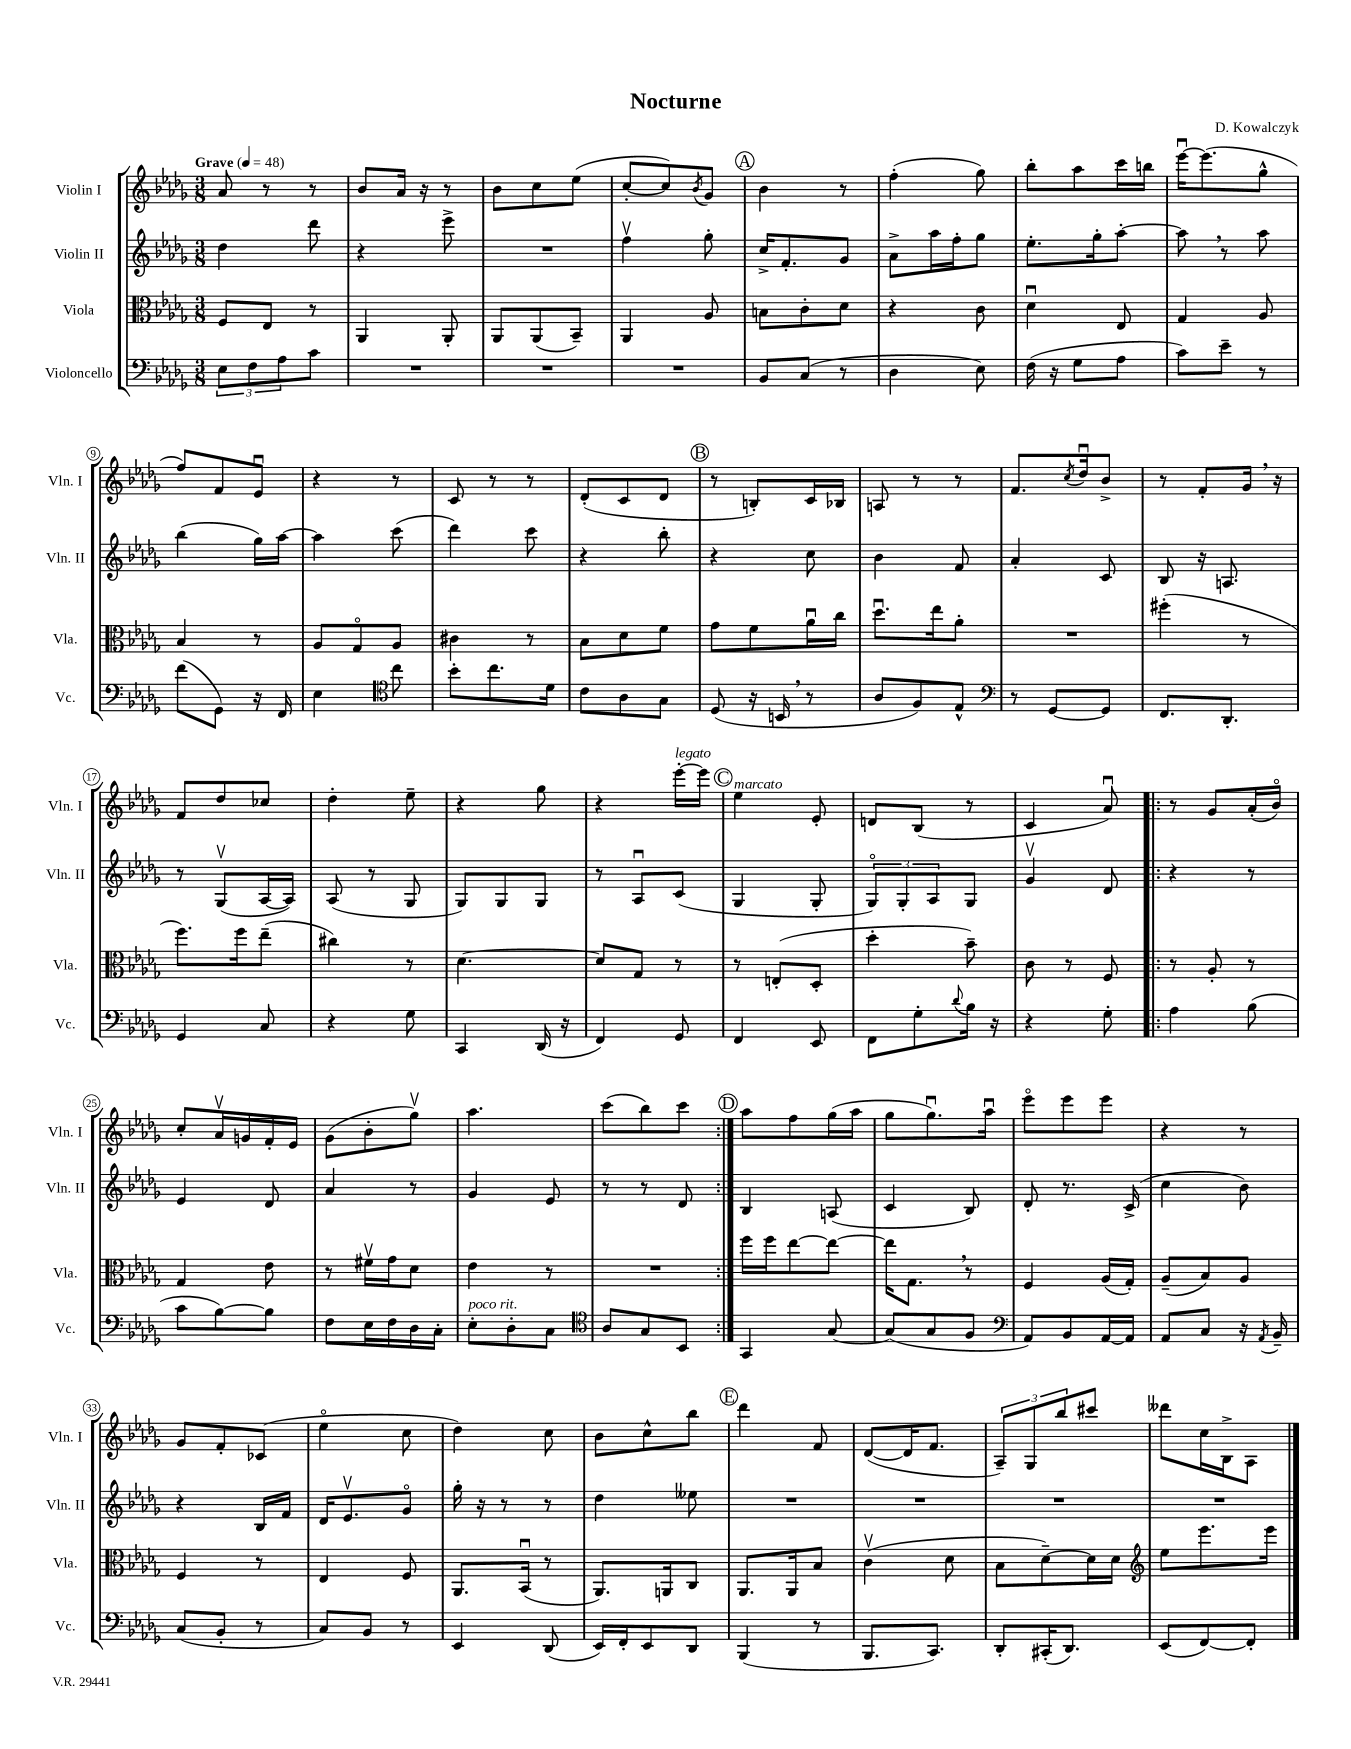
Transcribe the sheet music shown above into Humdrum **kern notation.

**kern	**kern	**kern	**kern
*staff4	*staff3	*staff2	*staff1
*clefF4	*clefC3	*clefG2	*clefG2
*k[b-e-a-d-g-]	*k[b-e-a-d-g-]	*k[b-e-a-d-g-]	*k[b-e-a-d-g-]
*M3/8	*M3/8	*M3/8	*M3/8
*MM48	*MM48	*MM48	*MM48
12E-\L	8F/L	4dd-\	8a-/
12F\	.	.	.
.	8E-/J	.	8r
12A-\	.	.	.
8c\J	8r	8ddd-\	8r
=	=	=	=
4.r	4AA-/	4r	8b-/L
.	.	.	16a-/Jk
.	.	.	16r
.	8AA-'/	8eee-^\	8r
=	=	=	=
4.r	8AA-/L	4.r	8b-\L
.	(8AA-/	.	8cc\
.	8BB-~/J)	.	(8ee-\J
=	=	=	=
4.r	4AA-/	4ffv\	[8cc'/L
.	.	.	8cc/])
.	.	.	8qb-/
.	8A-/	8gg-'\	8g-/J
=	=	=	=
8BB-/L	8B\L	16cc^/LK	4b-\
.	.	8.f'/	.
(8C/J	8c'\	.	.
8r	8d-\J	8g-/J	8r
=	=	=	=
4D-\	4r	8a-^\L	(4ff'\
.	.	16aa-\L	.
.	.	16ff'\J	.
8E-\)	8c\	8gg-\J	8gg-\)
=	=	=	=
(16F\	4d-u\	8.ee-'\L	8bb-'\L
16r	.	.	.
8G-\L	.	.	8aa-\
.	.	16gg-'\k	.
8A-\J	8E-/	[8aa-'\J	16ccc\L
.	.	.	16bb\JJ
=	=	=	=
8c\L)	4G-/	8aa-\]	[16eee-u\LK
.	.	.	(8.eee-\]
8e-~\J	.	8r	.
8r	8A-/	8aa-\	8gg-^^\J
=	=	=	=
(8f\L	4B-/	(4bb-\	8ff/L)
8GG-\J)	.	.	8f/
16r	8r	16gg-\LL)	8e-u/J
16FF/	.	[16aa-\JJ	.
=	=	=	=
4E-\	8A-/L	4aa-\]	4r
.	8G-o/	.	.
*clefC4	*	*	*
8cc\	8A-/J	(8ccc\	8r
=	=	=	=
8b-'\L	4c#\	4ddd-\)	8c/
8.cc\	.	.	8r
.	8r	8ccc\	8r
16d-\Jk	.	.	.
=	=	=	=
8c\L	8B-\L	4r	(8d-'/L
8A-\	8d-\	.	8c/
8G-\J	8f\J	8bb-'\	8d-/J
=	=	=	=
(8D-/	8g-\L	4r	8r
16r	8f\	.	8B'/L)
16BB/	.	.	.
8r	16a-u\L	8cc\	16c/L
.	16cc\JJ	.	16B-/JJ
=	=	=	=
8A-/L	8.dd-u\L	4b-\	8A/
8F/)	.	.	8r
.	16ee-\k	.	.
8E-^^/J	8a-'\J	8f/	8r
=	=	=	=
*clefF4	*	*	*
8r	4.r	4a-'/	8.f/L
[8GG-/L	.	.	.
.	.	.	8qcc/
.	.	.	16dd-u/k
8GG-/]J	.	8c/	8b-^/J
=	=	=	=
8.FF/L	(4ff#'\	8B-/	8r
.	.	16r	8f'/L
8.DD-'/J	.	8.A/	.
.	8r	.	16g-/Jk
.	.	.	16r
=	=	=	=
4GG-/	8.ff\L)	8r	8f/L
.	.	(8G-v/L	8dd-/
.	16ff\k	.	.
8C/	(8ee-~\J	[16A-/L	8cc-/J
.	.	16A-/]JJ)	.
=	=	=	=
4r	4cc#\)	(8A-/	4dd-'\
.	.	8r	.
8G-\	8r	8G-/	8ee-~\
=	=	=	=
4CC/	[4.d-\	8G-/L)	4r
.	.	8G-/	.
(16DD-/	.	8G-/J	8gg-\
16r	.	.	.
=	=	=	=
4FF/)	8d-/]L	8r	4r
.	8G-/J	8A-u/L	.
8GG-/	8r	(8c/J	[16eee-'\LL
.	.	.	16eee-\]JJ
=	=	=	=
4FF/	8r	4G-/	4ee-\
.	(8E'/L	.	.
8EE-/	8D-'/J	8G-'/	8e-'/
=	=	=	=
8FF\L	4dd-'\	12G-o/L)	8d/L
.	.	12G-'/	.
8G-'\	.	.	(8B-/J
.	.	12A-/	.
8qqd-/	.	.	.
16B-\Jk	8b-~\)	8G-/J	8r
16r	.	.	.
=	=	=	=
4r	8c\	4g-v/	4c/
.	8r	.	.
8G-'\	8F/	8d-/	8a-u/)
=!|:	=!|:	=!|:	=!|:
4A-\	8r	4r	8r
.	8A-'/	.	8g-/L
(8B-\	8r	8r	(16a-'/L
.	.	.	16b-o/JJ)
=	=	=	=
8c\L	4G-/	4e-/	8cc'/L
[8B-\)	.	.	16a-v/L
.	.	.	16g/
8B-\]J	8e-\	8d-/	16f'/
.	.	.	16e-/JJ
=	=	=	=
8F\L	8r	4a-/	(8g-\L
16E-\L	16f#v\LL	.	8b-'\
16F\	16g-\J	.	.
16D-\	8d-\J	8r	8gg-v\J)
16C'\JJ	.	.	.
=	=	=	=
8E-'\L	4e-\	4g-/	4.aa-\
8D-'\	.	.	.
8C\J	8r	8e-/	.
=	=	=	=
*clefC4	*	*	*
8A-/L	4.r	8r	(8ccc\L
8G-/	.	8r	8bb-\)
8BB-/J	.	8d-/	8ccc\J
=:|!	=:|!	=:|!	=:|!
4GG-/	16ff\LL	4B-/	8aa-\L
.	16ff\J	.	.
.	[8ee-\	.	8ff\
[8G-/	8ee-\_J	(8A/	(16gg-\L
.	.	.	16aa-\JJ
=	=	=	=
(8G-/]L	16ee-\]LK	4c/	8gg-\L
.	8.G-\J	.	.
8G-/	.	.	8.gg-u\)
8F/J	8r	8B-/)	.
.	.	.	16aa-u\Jk
=	=	=	=
*clefF4	*	*	*
8AA-/L)	4F/	8d-'/	8eee-o\L
8BB-/	.	8.r	8eee-\
[16AA-/L	(16A-/LL	.	8eee-\J
16AA-/]JJ	16G-'/JJ)	(16c^/	.
=	=	=	=
8AA-/L	(8A-~/L	4cc\	4r
8C/J	8B-/)	.	.
16r	8A-/J	8b-\)	8r
8qAA-/	.	.	.
16BB-~/	.	.	.
=	=	=	=
(8C/L	4F/	4r	8g-/L
8BB-'/J	.	.	8f'/
8r	8r	16B-/LL	(8c-/J
.	.	16f/JJ	.
=	=	=	=
8C/L)	4E-/	16d-/LK	4ee-o\
.	.	8.e-v/	.
8BB-/J	.	.	.
8r	8F/	8g-o/J	8cc\
=	=	=	=
4EE-/	8.AA-/L	16gg-'\	4dd-\)
.	.	16r	.
.	.	8r	.
.	(16BB-u/Jk	.	.
(8DD-/	8r	8r	8cc\
=	=	=	=
16EE-/LL)	8.AA-/L)	4dd-\	8b-\L
16FF'/J	.	.	.
8EE-/	.	.	8cc^^\
.	16AA/k	.	.
8DD-/J	8C/J	8ee--\	8bb-\J
=	=	=	=
(4BBB-/	8.AA-/L	4.r	4ddd-\
.	16AA-/k	.	.
8r	8B-/J	.	8f/
=	=	=	=
8.BBB-/L	(4cv\	4.r	([8d-/L
.	.	.	16d-/]K
8.CC/J)	.	.	8.f/J
.	8d-\	.	.
=	=	=	=
8DD-'/L	8B-\L	4.r	12A-~/L)
.	.	.	12G-/
(16CC#'/K	[8d-~\)	.	.
.	.	.	12bb-/
8.DD-/J)	.	.	.
.	16d-\]L	.	8ccc#/J
.	16d-\JJ	.	.
=	=	=	=
*	*clefG2	*	*
(8EE-/L	8ee-\L	4.r	8ddd--\L
[8FF/)	8.eee-\	.	16cc\L
.	.	.	16B-^\J
8FF'/]J	.	.	8A-\J
.	16eee-\Jk	.	.
==	==	==	==
*-	*-	*-	*-
